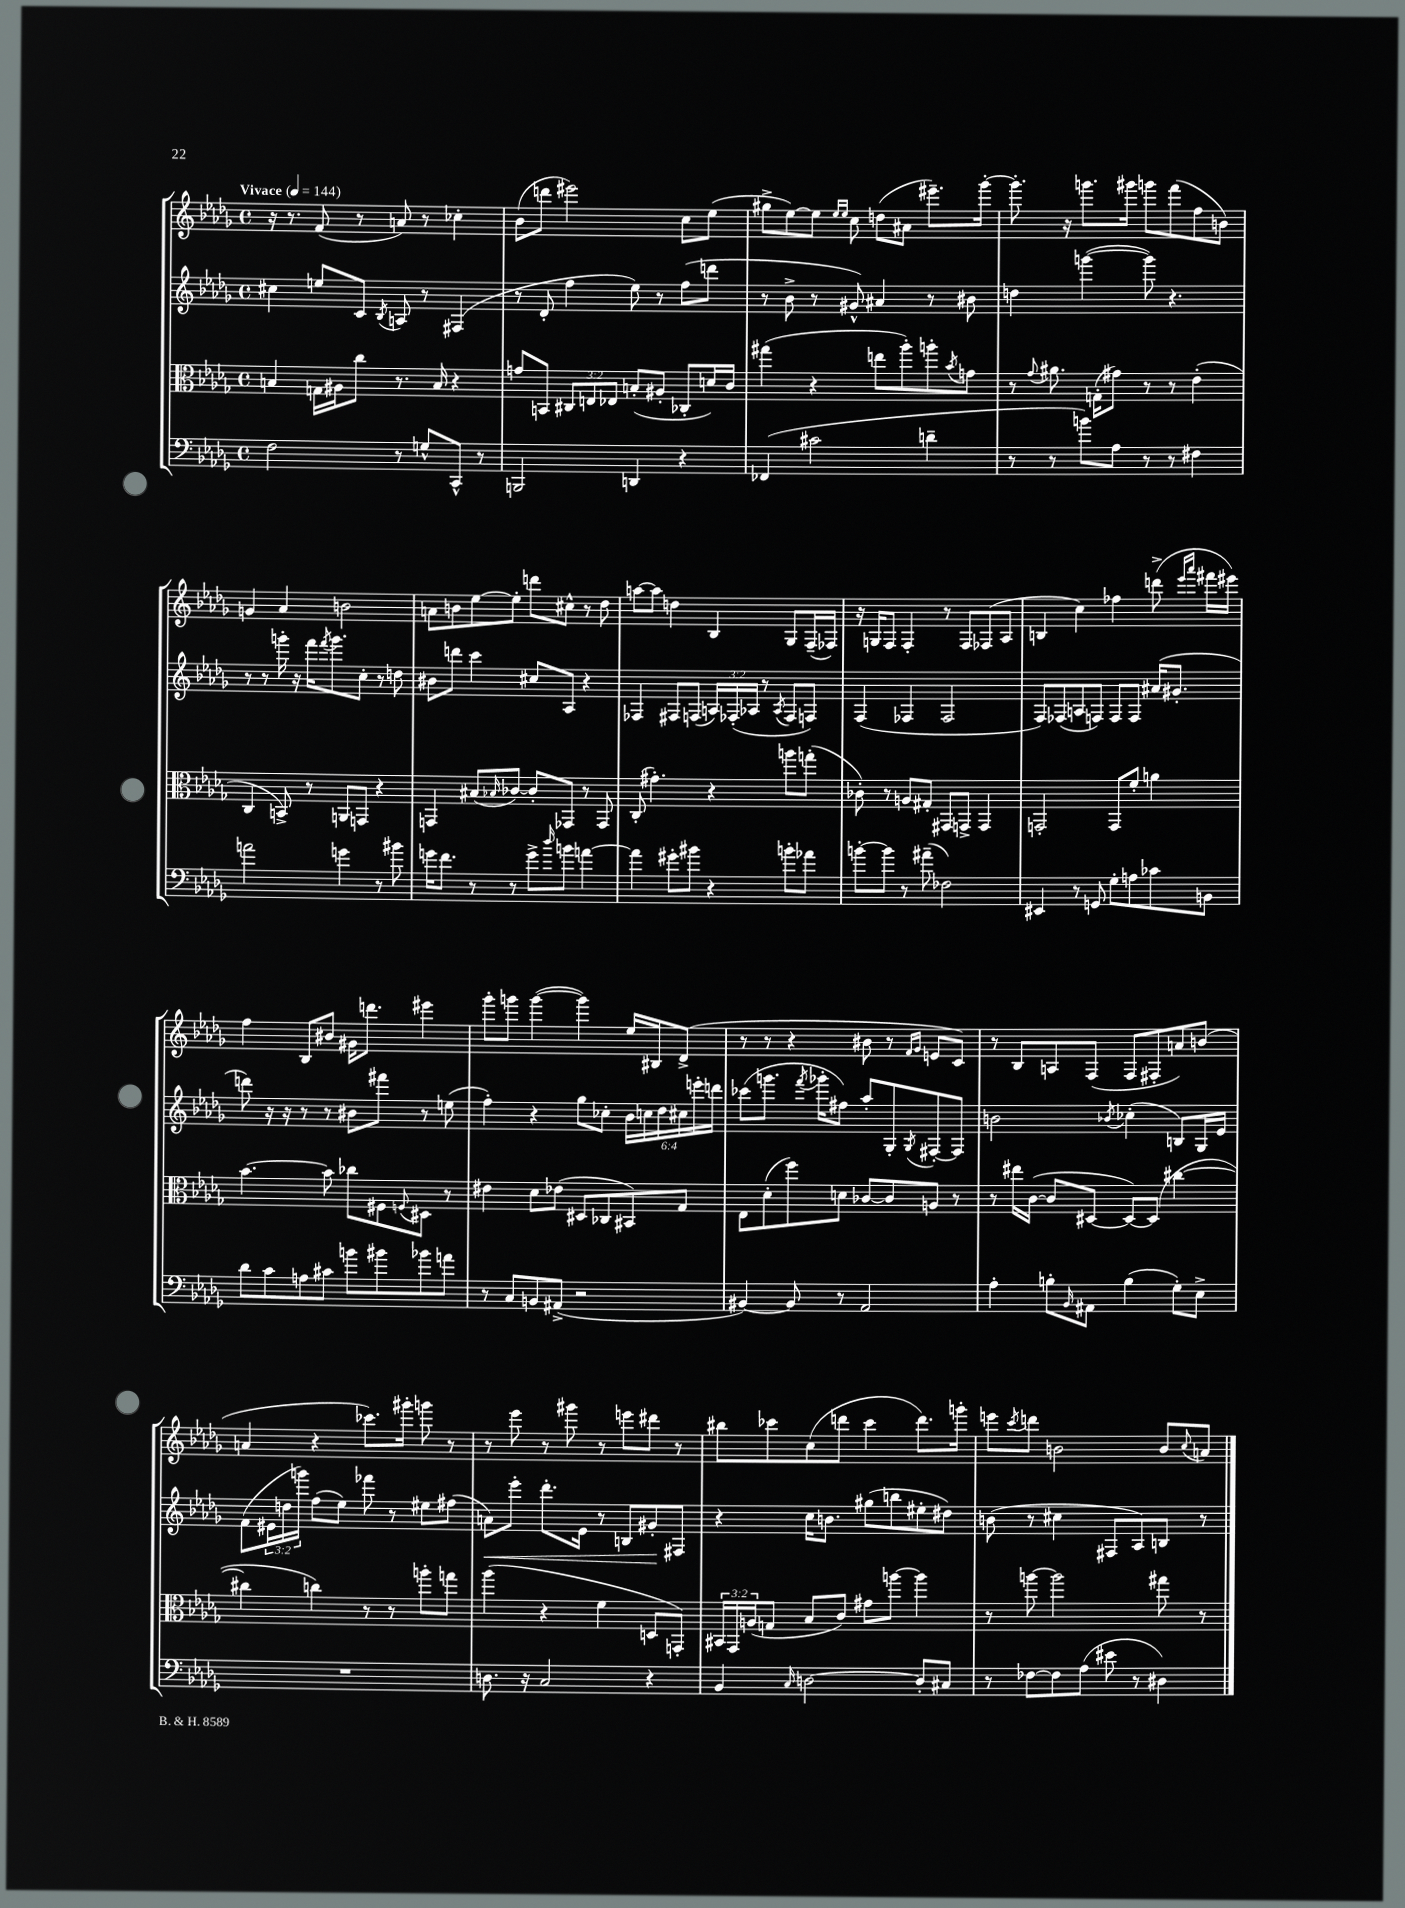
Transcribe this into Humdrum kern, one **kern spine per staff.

**kern	**kern	**kern	**kern
*staff4	*staff3	*staff2	*staff1
*clefF4	*clefC3	*clefG2	*clefG2
*k[b-e-a-d-g-]	*k[b-e-a-d-g-]	*k[b-e-a-d-g-]	*k[b-e-a-d-g-]
*M4/4	*M4/4	*M4/4	*M4/4
*met(c)	*met(c)	*met(c)	*met(c)
*MM144	*MM144	*MM144	*MM144
2F\	4B/	4cc#\	16r
.	.	.	8.r
.	16G\LL	8ee/L	(8f/
.	16A#\J	.	.
.	8cc\J	8c/J	8r
.	.	8qB-/	.
8r	8.r	8A/	8a/)
8G^^/L	.	8r	8r
.	16B/	.	.
8CC^^/J	4r	(4F#/	4cc-'\
8r	.	.	.
=	=	=	=
2BBB/	8g/L	8r	(8b-\L
.	8BB/J	8d-'/	8ddd\J
.	12C#/L	4ff\	2eee#\)
.	12E/	.	.
.	12E-/J	.	.
4DD/	(8B'/L	8ee-\)	.
.	8A#'/J	8r	.
4r	8C-'/L	(8ff\L	8cc\L
.	16d/L)	8ddd\J	(8ee-\J
.	16c/JJ	.	.
=	=	=	=
(4FF-/	(4gg#\	8r	8gg#^\L
.	.	8b-^\	[8ee-\)
2c#\	4r	8r	8ee-\]J
.	.	.	16qqee-/LL
.	.	.	16qqee-/JJ
.	.	8g#^^/)	8cc\
.	8ee\L	4a#/	(8dd\L
.	8aa-'\)	.	8a#\J
4d~\	8aa'\	8r	8.eee#~\L)
.	8qb-/	.	.
.	8g\J	8b#\	.
.	.	.	[16ggg-'\Jk
=	=	=	=
8r	8r	4dd\	8.ggg-'\]
.	8qqg-/	.	.
8r	8.a#\	.	.
.	.	.	16r
8b\L)	.	([4ggg\	8.ggg\L
.	(16G'\LK	.	.
8A-\J	8g#\J)	.	.
.	.	.	16ggg#\Jk
8r	8r	8ggg\])	8ggg\L
8r	8r	4.r	(8fff\
4F#\	(4e-'\	.	8ff\
.	.	.	8b\J)
=	=	=	=
2a\	4C/	8r	4g/
.	.	8r	.
.	8BB^/)	16ggg'\	4a-/
.	.	16r	.
.	8r	16fff\LK	.
.	.	8qfff/	.
.	.	8.ggg\	.
4g\	8AA/L	.	2b\
.	8GG/J	8cc'\J	.
8r	4r	8r	.
8b#\	.	8dd\	.
=	=	=	=
16g\LK	4GG/	8b#\L	8a\L
8.f\J	.	.	.
.	.	8ddd\J	8b\
8r	(8B#/L	4ccc\	[8ee-\
.	16qqB-/	.	.
8r	[8c-/J)	.	8ee-'\]J
8g^\L	8c-'/]L	8cc#/L	8ddd\L
16qqdd-/	.	.	.
8b\J	8GG-/J	8A-/J	8cc#^^\J
[4a\	8r	4r	8r
.	8GG-/	.	8dd-\
=	=	=	=
4a\]	(8C'/	4F-/	[8aa\L
.	4.g#'\)	.	8aa\]J
8g#'\L	.	8F#/L	4dd\
8b#\J	.	(8F/J	.
4r	4r	24A/LL)	4B-/
.	.	(24F-'/	.
.	.	24A-/JJ	.
.	.	8r	.
.	.	8qA-/	.
8b'\L	8aa\L	8F-/L	8G-/L
8a-\J	(8gg'\J	8F/J)	(16F~/L
.	.	.	16F-/JJ)
=	=	=	=
[8b'\L	8c-'\)	(4F/	16r
.	.	.	16G/LK
8b\]J	8r	.	8F/J
8r	8A/L	4F-/	4F'/
(8a#~\	8G#'/J	.	.
2F-\)	8GG#/L	2F-/	8r
.	8GG^/J	.	8F/L
.	4GG/	.	(8F-/
.	.	.	8A-/J
=	=	=	=
4EE#/	2GG'/	8F/L)	4B/
.	.	(8F-/	.
8r	.	8A/	4cc\)
8GG/	.	8F/J)	.
8G-'\L	8GG/L	8F/L	4ff-\
8A\	8f'/J	8F/J	.
8c-\	4a\	(16a#/LK	(8ddd^\
.	.	8.g#'/J	.
.	.	.	16qqeee-/LL
.	.	.	16qqaaa-/JJ
8BB\J	.	.	16fff#\LL
.	.	.	16eee#\JJ)
=	=	=	=
8d-\L	[4.b-\	8ddd\)	4ff\
8c\	.	16r	.
.	.	16r	.
8A\	.	8r	8B-/L
8c#\J	8b-\]	8r	8b#/J
8b\L	8cc-\L	8b#\L	16g#\LK
.	.	.	8.ddd\J
8b#\	8F#\	8fff#\J	.
.	8qqF/	.	.
8b-\	8D#\J	8r	4eee#\
8a\J	8r	(8ee\	.
=	=	=	=
8r	4e#\	4ff'\)	8ggg-'\L
8C/L	.	.	8ggg\J
8BB/	8d-\L	4r	([4ggg\
(8AA#^/J	(8e-\J	.	.
2r	8D#/L	8gg-\L	4ggg\])
.	8C-/	8cc-'\J	.
.	8BB#/)	24b-\LL	16ee-/LL
.	.	24cc\	.
.	.	.	16B#/J
.	.	24dd-\	.
.	8G-/J	24cc#\	(8d-^/J
.	.	24eee'\	.
.	.	24ddd\JJ	.
=	=	=	=
[4BB#/)	8E-\L	(8ccc-\L	8r
.	(8d-'\	8.ggg\J	8r
8BB#/]	8ff\)	.	4r
.	.	8qfff/	.
.	.	16ggg-'\LK	.
8r	8d\J	8ff#\J)	.
2AA-/	[8c-/L	8aa-'/L	8b#\
.	8c-/]	8G-'/	8r
.	.	.	16qqf/LL
.	.	8qG-/	16qqg-/JJ
.	8A/J	[8F#'/	8e/L
.	8r	8F#/]J	8c/J)
=	=	=	=
4A-'\	8r	2b\	8r
.	16ee#\LL	.	8B-/L
.	([16c\JJ	.	.
8B'\L	8c/]L	.	8A/
16qqBB-/	.	.	.
8AA#\J	[8D#/J	.	(8F/J
.	.	8qb-/	.
(4B\	8D#/_L)	(4cc-'\	8F/L
.	(8D#/]J	.	8F#'/
8G-'\L)	[4cc#\	8B/L)	8a/)
8E-^\J	.	16G-/L	(8b/J
.	.	16e-/JJ	.
=	=	=	=
1r	4cc#\]	(8f\L	4a/
.	.	24e#\L	.
.	.	24dd\	.
.	.	24ggg\JJ)	.
.	4cc\)	(8ff\L	4r
.	.	8ee-\J)	.
.	8r	8fff-\	8.ccc-\L)
.	8r	8r	.
.	.	.	16ggg#'\Jk
.	8aa'\L	8ee#\L	8ggg\
.	8gg\J	(8ff#\J	8r
=	=	=	=
8.D\	(4aa-\	8a\L)	8r
.	.	8eee-'\J	8eee-\
16r	.	.	.
2C/	4r	8.ddd-'\L	8r
.	.	.	8ggg#\
.	.	16e-\Jk	.
.	4f\	8r	8r
.	.	8B/L	8eee\L
4r	8D/L	8g#'/	8ddd#\J
.	8GG'/J)	8F#/J	8r
=	=	=	=
4BB-/	24BB#/LL	4r	8bb#\L
.	24GG-/	.	.
.	(24A/J	.	.
.	8G/J	.	8ccc-\
16qqC/	.	.	.
[2D\	8B-/L	16cc\LK	(8cc\
.	.	8.b\J	.
.	8c/J)	.	8ddd\J
.	8g#\L	(8gg#\L	4ccc-\
.	[8aa\J	8bb\	.
8D'/]L	4aa\]	8ee#'\	8.ddd\L)
8C#/J	.	8dd#\J)	.
.	.	.	16ggg'\Jk
=	=	=	=
8r	8r	(8b\	8eee\L
.	.	.	8qccc/
[8F-\L	[8aa\	8r	8ddd\J
8F-\]	2aa\]	4cc#\	2b\
(8A-\J	.	.	.
8e#\	.	8F#/L	.
8r	.	8A-/)	.
4D#\)	8gg#\	8B/J	8b/L
.	.	.	8qqcc/
.	8r	8r	8a/J
==	==	==	==
*-	*-	*-	*-
